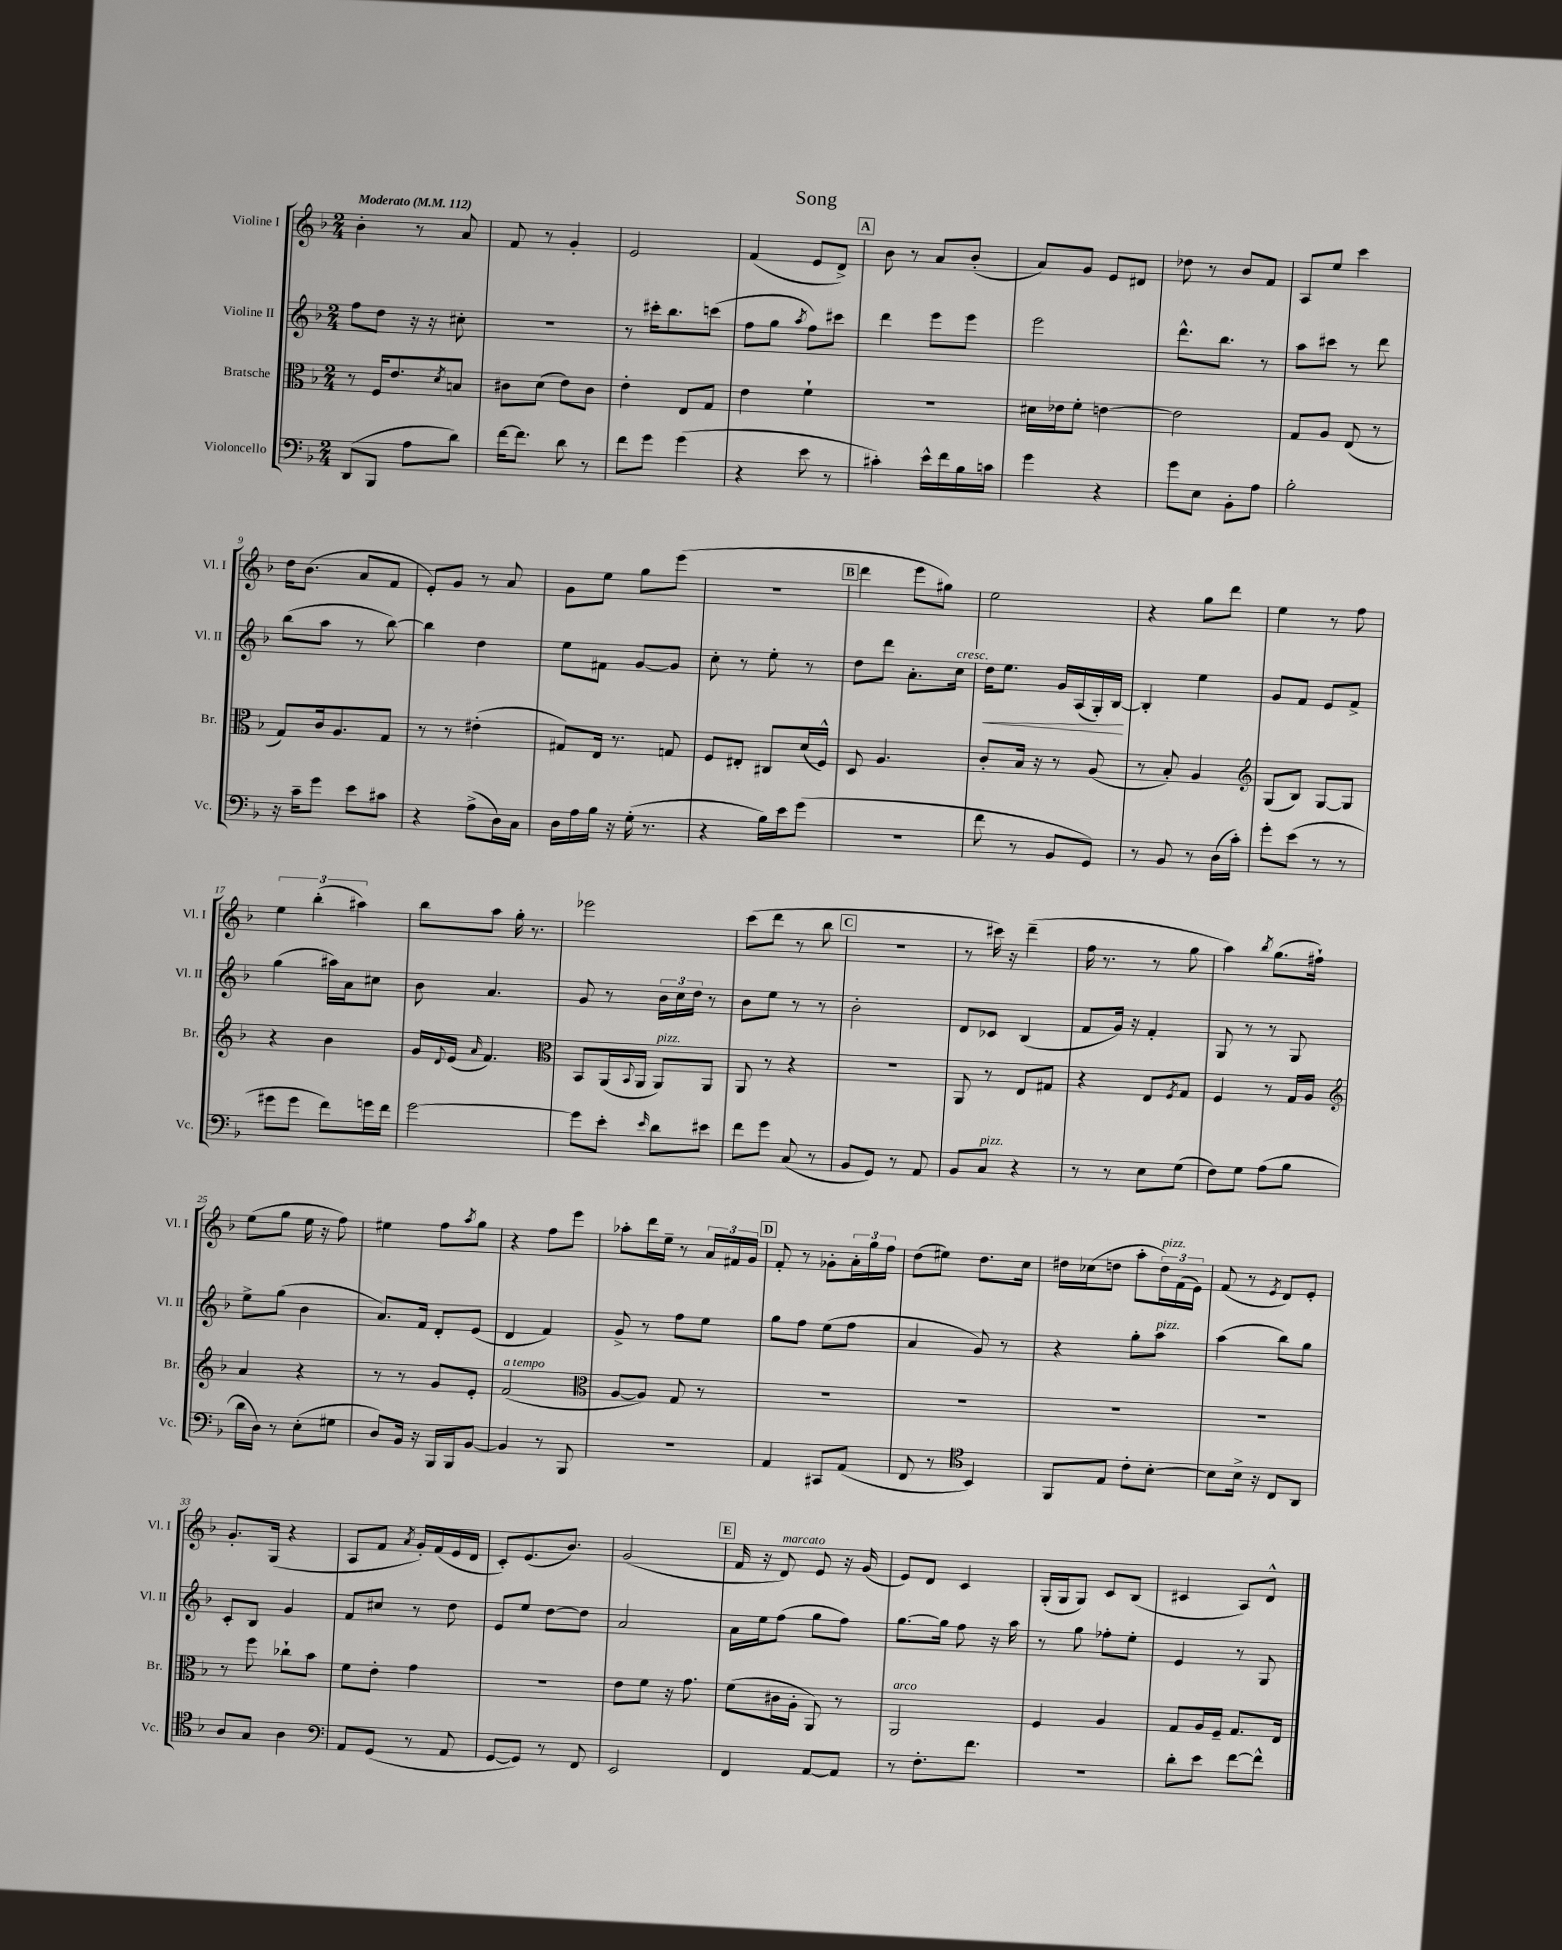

**kern	**kern	**kern	**dynam	**kern
*part4	*part3	*part2	*part2	*part1
*staff4	*staff3	*staff2	*staff2	*staff1
*I"Violoncello	*I"Bratsche	*I"Violine II	*	*I"Violine I
*I'Vc.	*I'Br.	*I'Vl. II	*	*I'Vl. I
*clefF4	*clefC3	*clefG2	*	*clefG2
*k[b-]	*k[b-]	*k[b-]	*	*k[b-]
*M2/4	*M2/4	*M2/4	*	*M2/4
*MM112	*MM112	*MM112	*	*MM112
=1	=1	=1	=1	=1
!	!	!	!	!LO:TX:a:B:t=Moderato
(8DD/L	8r	8ff\L	.	4b-'\
8BBB-/J	16F/KL	8dd\J	.	.
.	8.e/	.	.	.
8A\L	.	16r	.	8r
.	.	16r	.	.
.	8qd/	.	.	.
8d\J)	8Bn/J	8cc#X'\	.	8a/
=2	=2	=2	=2	=2
[16f\KL	8c#X\L	2r	.	8f/
8.f\J]	.	.	.	.
.	(8d\J	.	.	8r
8d\	8e\L)	.	.	4g'/
8r	8c#\J	.	.	.
=3	=3	=3	=3	=3
8f\L	4e'\	8r	.	2e/
8g\J	.	16ccc#X'\KL	.	.
.	.	8.bb-\	.	.
(4g\	8E/L	.	.	.
.	8G/J	(8cccn\J	.	.
=4	=4	=4	=4	=4
4r	4e\	8ff\L	.	(4f/
.	.	8gg\J	.	.
.	.	8qaa/	.	.
8e\	4f`\	8ff\L)	.	8e/L
8r	.	8ccc#X\J	.	8d^/J)
!!LO:REH:place=s1:t=A
=5	=5	=5	=5	=5
4c#X'\)	2r	4ddd\	.	8b-\
.	.	.	.	8r
16e^^\LL	.	8eee\L	.	8a/L
16f\	.	.	.	.
16B-\	.	8eee\J	.	(8b-'/J
16cn\JJ	.	.	.	.
=6	=6	=6	=6	=6
4g\	16d#X\LL	2eee\	.	8a/L)
.	16e-X\J	.	.	.
.	8f'\J	.	.	8g/J
4r	[4en\	.	.	8e/L
.	.	.	.	8d#X/J
=7	=7	=7	=7	=7
8g\L	2e\]	8.ddd^^\L	.	8dd-X\
8E\J	.	.	.	8r
.	.	8.bb-\J	.	.
8BB-'\L	.	.	.	8b-/L
8A\J	.	8r	.	8f/J
=8	=8	=8	=8	=8
2B-'\	8G/L	8aa\L	.	8A/L
.	8A/J	8ccc#X\J	.	8ee/J
.	(8E/	8r	.	4ccc\
.	8r	8ddd\	.	.
!!LO:LB:g=z
=9	=9	=9	=9	=9
16r	8G/L)	(8bb-\L	.	16dd\KL
16c~\KL	.	.	.	(8.b-\J
8g\J	16c/k	8aa\J	.	.
.	8.A/	.	.	.
8e\L	.	8r	.	8a/L
8c#X\J	8G/J	[8bb-\)	.	8f/J
=10	=10	=10	=10	=10
4r	8r	4bb-\]	.	8e'/L)
.	8r	.	.	8g/J
(8A^\L	(4e#X'\	4dd\	.	8r
16D\L)	.	.	.	8a/
16C\JJ	.	.	.	.
=11	=11	=11	=11	=11
16D\LL	8G#X/L)	8ee\L	.	8g\L
16A\	.	.	.	.
16B-\JJ	16E/Jk	8f#X\J	.	8ee\J
16r	8.r	.	.	.
(16G'\	.	[8g/L	.	8gg\L
8.r	.	.	.	.
.	8Gn/	8g/J]	.	(8eee\J
=12	=12	=12	=12	=12
4r	8F/L	8cc'\	.	2r
.	8E#X'/J	8r	.	.
16B-\LL)	8C#X/L	8ee'\	.	.
16e\J	.	.	.	.
(8g\J	(16d/L	8r	.	.
.	16F^^/JJ)	.	.	.
!!LO:REH:place=s1:t=B
=13	=13	=13	=13	=13
2r	8D/	8dd\L	.	4ddd\
.	4.A/	8ddd\J	.	.
.	.	8.a'\L	.	8eee\L
.	.	.	.	8gg#X\J)
!	!	!LO:TX:a:i:t=cresc.	!	!
.	.	16cc\Jk	.	.
=14	=14	=14	=14	=14
!	!	!	!LO:HP:b	!
8f\	8c'/L	16dd\KL	<	2ee\
.	.	8.ee\J	.	.
8r	16B-/Jk	.	.	.
.	16r	.	.	.
8BB-/L	8r	16g/LL	.	.
.	.	(16A/	.	.
8GG/J)	(8A/	16G'/)	.	.
.	.	[16B-/JJ	.	.
.	.	.	[	.
=15	=15	=15	=15	=15
8r	8r	4B-'/]	.	4r
8BB-/	8B-'/)	.	.	.
8r	4A/	4ee\	.	8gg\L
(16D\LL	.	.	.	8ddd\J
16c'\JJ)	.	.	.	.
=16	=16	=16	=16	=16
*	*clefG2	*	*	*
8g'\L	(8G/L	8g/L	.	4ee\
(8e\J	8B-/J)	8f/J	.	.
8r	[8G/L	8e/L	.	8r
8r	8G/J]	8f^/J	.	8ff\
!!LO:LB:g=z
=17	=17	=17	=17	=17
8g#X\L	4r	(4gg\	.	6ee\
8g#\J	.	.	.	.
.	.	.	.	(6bb-'\
8f\L)	4b-\	16aa#X\LL)	.	.
.	.	16a\J	.	.
.	.	.	.	6aa#X\)
16gn\L	.	8cc#X\J	.	.
16f\JJ	.	.	.	.
=18	=18	=18	=18	=18
[2g\	16g/LL	8b-\	.	8bb-\L
.	8qqd/	.	.	.
.	(16e/JJ	.	.	.
.	16qqa/	.	.	.
.	4.f/)	4.a/	.	8aa\J
.	.	.	.	16gg'\
.	.	.	.	8.r
=19	=19	=19	=19	=19
*	*clefC3	*	*	*
8g\L]	8BB-/L	8g/	.	2eee-X\
8e'\J	(16AA/L	8r	.	.
.	8qqBB-/	.	.	.
.	16AA/JJ	.	.	.
16qqe/	.	.	.	.
!	!LO:TX:a:i:t=pizz.	!	!	!
8d\L	8AA/L)	24b-\LL	.	.
.	.	24cc\	.	.
.	.	24dd\JJ	.	.
8e#X\J	8AA/J	8r	.	.
=20	=20	=20	=20	=20
8f\L	8AA/	8b-\L	.	(8ccc\L
8g\J	8r	8ee\J	.	8ddd\J
(8C/	4r	8r	.	8r
8r	.	8r	.	8bb-\
!!LO:REH:place=s1:t=C
=21	=21	=21	=21	=21
8BB-/L	2r	2b-'\	.	2r
8GG/J)	.	.	.	.
8r	.	.	.	.
8AA/	.	.	.	.
=22	=22	=22	=22	=22
8BB-/L	8AA/	8d/L	.	8r
!LO:TX:a:i:t=pizz.	!	!	!	!
8C/J	8r	8c-X/J	.	16ccc#X\)
.	.	.	.	16r
4r	8E/L	(4B-/	.	(4ddd~\
.	8G#X/J	.	.	.
=23	=23	=23	=23	=23
8r	4r	8f/L	.	16ff\
.	.	.	.	8.r
8r	.	16g/Jk)	.	.
.	.	16r	.	.
8E\L	8E/L	4f'/	.	8r
.	8qF/	.	.	.
(8G\J	8G/J	.	.	8gg\
=24	=24	=24	=24	=24
8F\L)	4F/	8G/	.	4aa\)
8G\J	.	8r	.	.
.	.	.	.	8qbb-/
(8A\L	8r	8r	.	(8.gg\L
8B-\J	16G/LL	8G/	.	.
.	16A/JJ	.	.	16ff#X`\Jk)
!!LO:LB:g=z
=25	=25	=25	=25	=25
*	*clefG2	*	*	*
16d\LL	4a/	8ee^\L	.	(8ee\L
16D\JJ)	.	.	.	.
8r	.	(8gg\J	.	8gg\J
(8E'\L	4r	4b-\	.	16ee\
.	.	.	.	16r
8G#X\J	.	.	.	8ff\)
=26	=26	=26	=26	=26
8D/L)	8r	8.a/L)	.	4ee#X\
16BB-/Jk	8r	.	.	.
16r	.	16f/Jk	.	.
16BBB-/LL	8g/L	8d'/L	.	8ff\L
16BBB-/J	.	.	.	.
.	.	.	.	8qaa/
[8BB-/J	8e'/J	(8e/J	.	8gg\J
=27	=27	=27	=27	=27
!	!LO:TX:a:i:t=a tempo	!	!	!
4BB-/]	(2f/	4d/	.	4r
8r	.	4f/)	.	8ff\L
8BBB-/	.	.	.	8eee\J
=28	=28	=28	=28	=28
*	*clefC3	*	*	*
2r	[8A/L	8g^/	.	8aa-X'\L
.	8A/J])	8r	.	16ddd\L
.	.	.	.	16ee~\JJ
.	8G/	8ff\L	.	8r
.	8r	8ee\J	.	24a/LL
.	.	.	.	24f#X/
.	.	.	.	24g/JJ
!!LO:REH:place=s1:t=D
=29	=29	=29	=29	=29
4AA/	2r	8gg\L	.	8f'/
.	.	8ff\J	.	8r
8CC#X/L	.	(8ee\L	.	8g-X'\L
(8AA/J	.	8ff\J	.	24a'\L
.	.	.	.	24gg\
.	.	.	.	24ff\JJ
=30	=30	=30	=30	=30
8FF/	2r	4a/	.	(8dd\L
8r	.	.	.	8ee#X\J)
*clefC4	*	*	*	*
4BB-/)	.	8g/)	.	8.dd\L
.	.	8r	.	.
.	.	.	.	16cc\Jk
=31	=31	=31	=31	=31
8FF/L	2r	4r	.	16dd#X\LL
.	.	.	.	(16cc-X\J
8E/J	.	.	.	8ddn\J
8c'\L	.	8gg'\L	.	8aa'\L
!	!	!	!	!LO:TX:a:i:t=pizz.
!	!	!LO:TX:a:i:t=pizz.	!	!
[8B-'\J	.	8aa\J	.	24dd\L)
.	.	.	.	(24f\
.	.	.	.	24e\JJ)
=32	=32	=32	=32	=32
8B-\L]	2r	(4aa\	.	(8f/
16B-^\Jk	.	.	.	8r
16r	.	.	.	.
.	.	.	.	8qe/
8C/L	.	8bb-\L)	.	8d/L)
8AA/J	.	8gg\J	.	8e'/J
!!LO:LB:g=z
=33	=33	=33	=33	=33
8A/L	8r	8c'/L	.	8.g'/L
8G/J	8ff\	8B-/J	.	.
.	.	.	.	(16G/Jk
4A\	8cc-X`\L	4g/	.	4r
.	8b-\J	.	.	.
=34	=34	=34	=34	=34
*clefF4	*	*	*	*
8AA/L	8f\L	8f/L	.	8A/L
(8GG/J	8e'\J	8cc#X/J	.	8f/J
.	.	.	.	8qa/
8r	4g\	8r	.	16g'/LL)
.	.	.	.	(16f/
8AA/	.	8dd\	.	16e/
.	.	.	.	16d/JJ
=35	=35	=35	=35	=35
[8GG/L	2r	8e/L	.	8c'/L)
8GG/J])	.	8ee/J	.	(8.e/
8r	.	[8dd\L	.	.
.	.	.	.	8.b-/J)
8FF/	.	8dd\J]	.	.
=36	=36	=36	=36	=36
2EE/	8e\L	2a/	.	(2g/
.	8f\J	.	.	.
.	16r	.	.	.
.	8.g\	.	.	.
!!LO:REH:place=s1:t=E
=37	=37	=37	=37	=37
4FF/	(8f\L	16a\LL	.	16f/
.	.	16ee\J	.	16r
!	!	!	!	!LO:TX:a:i:t=marcato
.	16c#X\L	(8ff\J	.	8d/)
.	16A'\JJ	.	.	.
[8AA/L	8AA/)	8gg\L	.	8e/
8AA/J]	8r	8ff\J)	.	16r
.	.	.	.	(16g/
=38	=38	=38	=38	=38
!	!LO:TX:a:i:t=arco	!	!	!
8r	2AA/	[8.gg\L	.	8e/L)
8.F'\L	.	.	.	8d/J
.	.	16gg\Jk]	.	.
.	.	8ff\	.	4c/
8.f\J	.	.	.	.
.	.	16r	.	.
.	.	16aa\	.	.
=39	=39	=39	=39	=39
2r	4F/	8r	.	(16G'/LL
.	.	.	.	16G/J
.	.	8gg\	.	8G/J)
.	4A/	8ff-X'\L	.	8c/L
.	.	8ee'\J	.	(8B-/J
=40	=40	=40	=40	=40
8d'\L	8G/L	4e/	.	4c#X/
8e\J	16A/L	.	.	.
.	16F~/JJ	.	.	.
[8f\L	8.G/L	8r	.	8A/L)
8f^^\J]	.	8G/	.	8d^^/J
.	16E/Jk	.	.	.
==	==	==	==	==
*-	*-	*-	*-	*-
